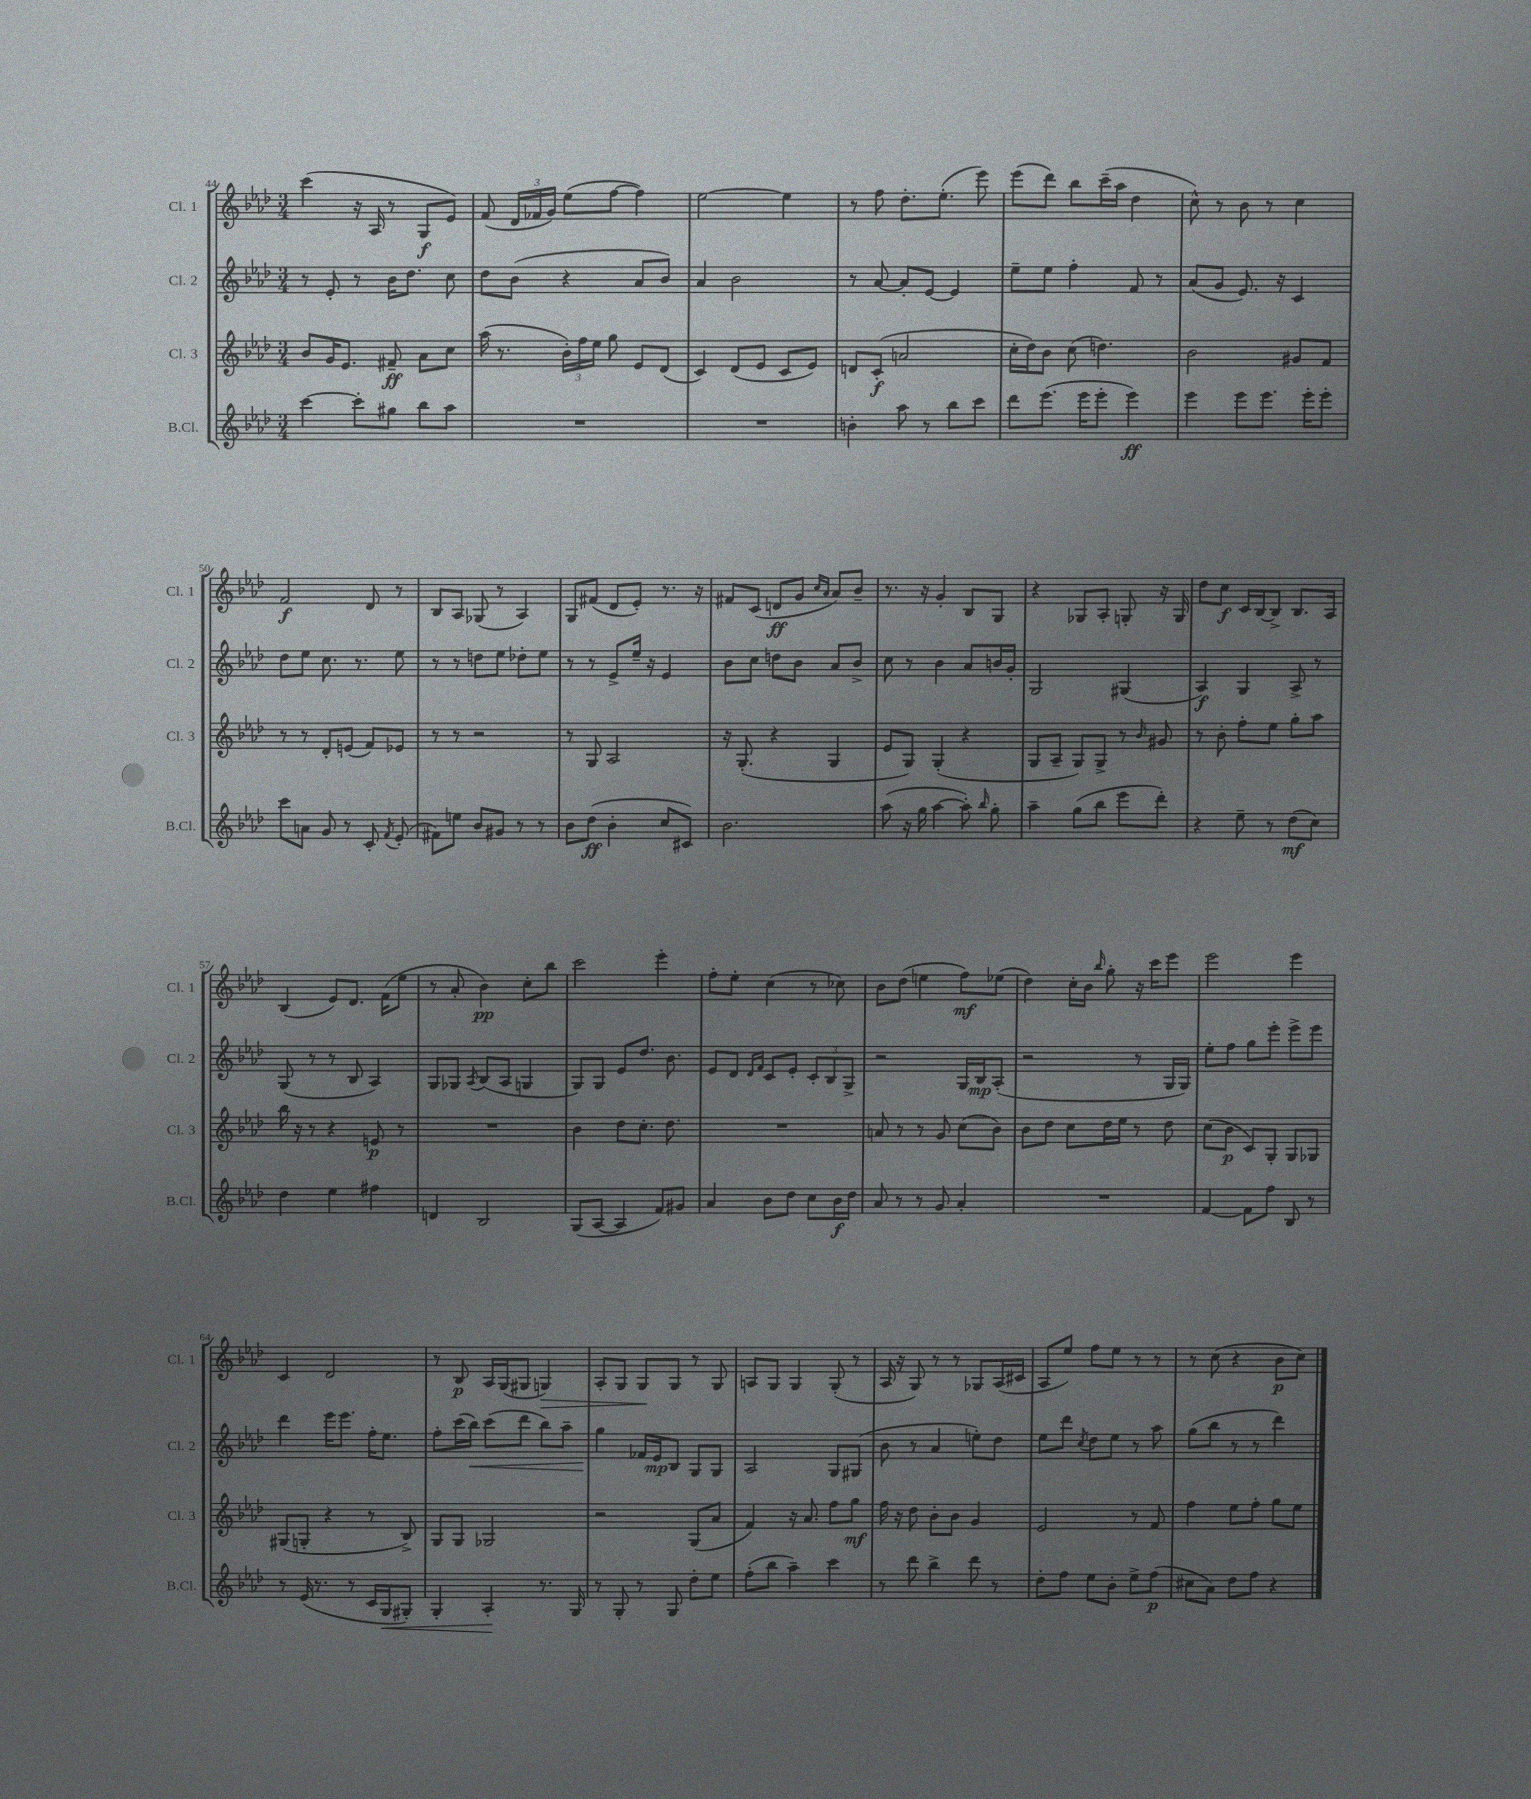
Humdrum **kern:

**kern	**dynam	**kern	**dynam	**kern	**dynam	**kern	**dynam
*part4	*part4	*part3	*part3	*part2	*part2	*part1	*part1
*staff4	*staff4	*staff3	*staff3	*staff2	*staff2	*staff1	*staff1
*I"B.Cl.	*	*I"Cl. 3	*	*I"Cl. 2	*	*I"Cl. 1	*
*I'B.Cl.	*	*I'Cl. 3	*	*I'Cl. 2	*	*I'Cl. 1	*
*clefG2	*	*clefG2	*	*clefG2	*	*clefG2	*
*k[b-e-a-d-]	*	*k[b-e-a-d-]	*	*k[b-e-a-d-]	*	*k[b-e-a-d-]	*
*M3/4	*	*M3/4	*	*M3/4	*	*M3/4	*
=44	=44	=44	=44	=44	=44	=44	=44
[4ccc\	.	8b-/L	.	8r	.	(4ccc\	.
.	.	16g/K	.	8e-'/	.	.	.
.	.	8.e-/J	.	.	.	.	.
8ccc'\L]	.	.	.	8r	.	16r	.
.	.	.	.	.	.	16A-/	.
8gg#X\J	.	8f#X~/	ff	16b-\KL	.	8r	.
.	.	.	.	8.dd-\J	.	.	.
8bb-\L	.	8a-\L	.	.	.	8G/L	f
8aa-\J	.	8cc\J	.	8cc\	.	8e-/J)	.
=45	=45	=45	=45	=45	=45	=45	=45
2.r	.	(16aa-\	.	8dd-\L	.	(8f/	.
.	.	8.r	.	.	.	.	.
.	.	.	.	(8b-\J	.	24d-/LL	.
.	.	.	.	.	.	24f-X/	.
.	.	.	.	.	.	24g/JJ)	.
.	.	24b-'\LL)	.	4r	.	(8ee-\L	.
.	.	24ff\	.	.	.	.	.
.	.	24ee-\JJ	.	.	.	.	.
.	.	8gg\	.	.	.	[8ff\J	.
.	.	8e-/L	.	8a-/L	.	4ff\])	.
.	.	(8d-/J	.	8b-/J)	.	.	.
=46	=46	=46	=46	=46	=46	=46	=46
2.r	.	4c/)	.	4a-/	.	[2ee-\	.
.	.	(8d-/L	.	2b-\	.	.	.
.	.	8e-/J	.	.	.	.	.
.	.	8c/L	.	.	.	4ee-\]	.
.	.	8e-/J)	.	.	.	.	.
=47	=47	=47	=47	=47	=47	=47	=47
4bn'\	.	8dn/L	.	8r	.	8r	.
.	.	(8c'/J	f	[8a-/	.	8ff\	.
8aa-\	.	2an/	.	8a-'/L]	.	8.dd-'\L	.
8r	.	.	.	[8e-/J	.	.	.
.	.	.	.	.	.	(8.ee-'\J	.
8bb-\L	.	.	.	4e-/]	.	.	.
8ccc\J	.	.	.	.	.	8eee-\)	.
=48	=48	=48	=48	=48	=48	=48	=48
8ddd-\L	.	16cc'\LL	.	8ee-~\L	.	(8eee-\L	.
.	.	16dd-\J)	.	.	.	.	.
(8.eee-\J	.	8b-\J	.	8ee-\J	.	8ddd-\J)	.
.	.	(8cc\	.	4ff'\	.	8bb-\L	.
16eee-\KL	.	.	.	.	.	.	.
8eee-'\J	.	4.ddn\)	.	.	.	(16ccc~\L	.
.	.	.	.	.	.	16aa-\JJ	.
4eee-\)	ff	.	.	8f/	.	4dd-\	.
.	.	.	.	8r	.	.	.
=49	=49	=49	=49	=49	=49	=49	=49
4eee-\	.	2b-\	.	(8a-/L	.	8cc^^\)	.
.	.	.	.	8g/J	.	8r	.
8eee-\L	.	.	.	8.e-/)	.	8b-\	.
8.eee-\J	.	.	.	.	.	8r	.
.	.	.	.	16r	.	.	.
.	.	8g#X/L	.	4c/	.	4cc\	.
16eee-'\KL	.	.	.	.	.	.	.
8eee-'\J	.	8f/J	.	.	.	.	.
!!LO:LB:g=z
=50	=50	=50	=50	=50	=50	=50	=50
8ccc\L	.	8r	.	8dd-\L	.	2f/	f
8an\J	.	8r	.	8ee-\J	.	.	.
8g/	.	8d-'/L	.	8.cc\	.	.	.
8r	.	(8en/J	.	.	.	.	.
.	.	.	.	8.r	.	.	.
8c'/	.	8f/L)	.	.	.	8d-/	.
8qf/	.	.	.	.	.	.	.
(8e-'/	.	8e-X/J	.	8ee-\	.	8r	.
=51	=51	=51	=51	=51	=51	=51	=51
8f#X\L)	.	8r	.	8r	.	8B-/L	.
8een\J	.	8r	.	8r	.	8A-/J	.
8b-/L	.	2r	.	8ddn\L	.	(8G-X/	.
8g#X/J	.	.	.	8ee-\J	.	8r	.
8r	.	.	.	8dd-X'\L	.	4A-/)	.
8r	.	.	.	8ee-\J	.	.	.
=52	=52	=52	=52	=52	=52	=52	=52
8b-\L	.	8r	.	8r	.	8G/L	.
(8dd-\J	ff	8G/	.	8r	.	(8f#X/J	.
4b-'\	.	2A-/	.	8e-^/L	.	8d-/L	.
.	.	.	.	16ee-~/Jk	.	8e-'/J)	.
.	.	.	.	16r	.	.	.
8cc/L	.	.	.	4e-/	.	8.r	.
8c#X/J)	.	.	.	.	.	.	.
.	.	.	.	.	.	16r	.
=53	=53	=53	=53	=53	=53	=53	=53
2.b-\	.	16r	.	8b-\L	.	8f#X/L	.
.	.	(8.G'/	.	.	.	.	.
.	.	.	.	8cc\J	.	(8c/J	.
.	.	4r	.	8ddn\L	.	8dn/L	ff
.	.	.	.	8b-\J	.	8g/J	.
.	.	.	.	.	.	16qqcc/LL	.
.	.	.	.	.	.	16qqa-/JJ	.
.	.	4G/	.	8a-/L	.	8a-/L)	.
.	.	.	.	8b-^/J	.	8b-~/J	.
=54	=54	=54	=54	=54	=54	=54	=54
(8aa-\	.	8e-/L	.	8cc\	.	8.r	.
16r	.	8G/J)	.	8r	.	.	.
16gg\	.	.	.	.	.	16r	.
[4aa-\	.	(4G'/	.	4b-\	.	4g'/	.
8aa-'\])	.	4r	.	8a-/L	.	8B-/L	.
16qqbb-/	.	.	.	.	.	.	.
8gg'\	.	.	.	16bn/L	.	8G/J	.
.	.	.	.	16g'/JJ	.	.	.
=55	=55	=55	=55	=55	=55	=55	=55
4aa-~\	.	8G/L	.	2G/	.	4r	.
.	.	8A-~/J	.	.	.	.	.
(8gg\L	.	8G/L)	.	.	.	8G-X/L	.
8bb-\J	.	8G^/J	.	.	.	8A-'/J	.
8eee-\L	.	8r	.	(4G#X/	.	8Gn'/	.
.	.	16qqb-/	.	.	.	.	.
8ddd-'\J)	.	8g#X/	.	.	.	16r	.
.	.	.	.	.	.	16G/	.
=56	=56	=56	=56	=56	=56	=56	=56
4r	.	8r	.	4A-/)	f	8dd-\L	.
.	.	8b-'\	.	.	.	8cc\J	f
8ee-~\	.	8ff'\L	.	4G/	.	16c/LL	.
.	.	.	.	.	.	[16B-/J	.
8r	.	8ee-\J	.	.	.	8B-^/J]	.
(8dd-\L	mf	8gg'\L	.	8A-^/	.	8.B-/L	.
8cc\J)	.	8aa-\J	.	8r	.	.	.
.	.	.	.	.	.	16A-/Jk	.
!!LO:LB:g=z
=57	=57	=57	=57	=57	=57	=57	=57
4dd-\	.	16bb-\	.	(8G/	.	(4B-/	.
.	.	16r	.	.	.	.	.
.	.	8r	.	8r	.	.	.
4ee-\	.	4r	.	8r	.	8e-/L)	.
.	.	.	.	8B-/	.	8.d-/J	.
4ff#X\	.	8en/	p	4A-/)	.	.	.
.	.	.	.	.	.	(16f\KL	.
.	.	8r	.	.	.	8ee-\J	.
=58	=58	=58	=58	=58	=58	=58	=58
4dn/	.	2.r	.	8G/L	.	8r	.
.	.	.	.	8G-X/J	.	8a-'/	.
.	.	.	.	8qA-/	.	.	.
2B-/	.	.	.	(8B-/L	.	4b-\)	pp
.	.	.	.	8A-/J	.	.	.
.	.	.	.	4Gn/	.	8cc'\L	.
.	.	.	.	.	.	8bb-\J	.
=59	=59	=59	=59	=59	=59	=59	=59
(8G/L	.	4b-\	.	8G/L)	.	2ccc\	.
[8A-/J	.	.	.	8G/J	.	.	.
4A-/]	.	8dd-\L	.	8e-/L	.	.	.
.	.	8.cc'\J	.	8.dd-/J	.	.	.
8f/L)	.	.	.	.	.	4eee-'\	.
.	.	8.dd-\	.	8.b-\	.	.	.
8g#X/J	.	.	.	.	.	.	.
=60	=60	=60	=60	=60	=60	=60	=60
4a-/	.	2.r	.	8e-/L	.	8ff'\L	.
.	.	.	.	8d-/J	.	8ee-'\J	.
.	.	.	.	16qqd-/LL	.	.	.
.	.	.	.	16qqf/JJ	.	.	.
8b-\L	.	.	.	8c/L	.	(4cc\	.
8dd-\J	.	.	.	8e-'/J	.	.	.
8cc\L	.	.	.	12c'/L	.	8r	.
.	.	.	.	12B-/	.	.	.
16b-\L	f	.	.	.	.	8cc-X\)	.
.	.	.	.	12G^/J	.	.	.
16dd-\JJ	.	.	.	.	.	.	.
=61	=61	=61	=61	=61	=61	=61	=61
8a-/	.	8an/	.	2r	.	8b-\L	.
8r	.	8r	.	.	.	(8dd-\J	.
8r	.	8r	.	.	.	4een\	.
8g/	.	8g/	.	.	.	.	.
4a-'/	.	(8cc\L	.	16G/LL	.	8ff\L)	mf
.	.	.	.	16B-/J	mp	.	.
.	.	8b-\J)	.	(8A-'/J	.	(8ee-X\J	.
=62	=62	=62	=62	=62	=62	=62	=62
2.r	.	8b-\L	.	2r	.	4dd-\)	.
.	.	8dd-\J	.	.	.	.	.
.	.	8cc\L	.	.	.	16cc'\LL	.
.	.	.	.	.	.	16b-\JJ	.
.	.	.	.	.	.	16qqbb-/	.
.	.	16dd-\L	.	.	.	8gg'\	.
.	.	16ee-\JJ	.	.	.	.	.
.	.	8r	.	8r	.	16r	.
.	.	.	.	.	.	16ccc\KL	.
.	.	8dd-\	.	16G/LL	.	8eee-\J	.
.	.	.	.	16G/JJ)	.	.	.
=63	=63	=63	=63	=63	=63	=63	=63
[4f/	.	(8cc\L	.	8ee-'\L	.	2eee-\	.
.	.	8b-\J	p	8ff\J	.	.	.
8f\L]	.	8c/L)	.	8gg\L	.	.	.
8ff\J	.	8G'/J	.	8eee-'\J	.	.	.
8B-/	.	8G/L	.	8eee-^\L	.	4eee-\	.
8r	.	8G-X/J	.	8eee-\J	.	.	.
!!LO:LB:g=z
=64	=64	=64	=64	=64	=64	=64	=64
8r	.	(8G#X/L	.	4ddd-\	.	4c/	.
(16e-/	.	8Gn'/J	.	.	.	.	.
8.r	.	.	.	.	.	.	.
.	.	4r	.	16eee-\KL	.	2d-/	.
.	.	.	.	8.eee-\J	.	.	.
8r	.	.	.	.	.	.	.
16c/LL	.	8r	.	16ff'\KL	.	.	.
!	!LO:HP:b	!	!	!	!	!	!
16G/J	<	.	.	8.ee-\J	.	.	.
8G#X'/J)	.	8B-^/)	.	.	.	.	.
=65	=65	=65	=65	=65	=65	=65	=65
4G'/	.	8G/L	.	8ff'\L	.	8r	.
.	.	8G/J	.	(16ccc\L	.	8B-/	p
!	!	!	!	!	!LO:HP:b	!	!
.	.	.	.	16bb-\JJ)	<	.	.
4A-'/	.	2G-X/	.	(8ccc\L	.	16A-/LL	.
.	.	.	.	.	.	(16G/J	.
.	.	.	.	8ddd-\J	.	8G#X/J	.
!	!	!	!	!	!	!	!LO:HP:b
8.r	[	.	.	8bb-\L)	.	4Gn/)	>
.	.	.	.	8aa-~\J	.	.	.
16G/	.	.	.	.	.	.	.
=66	=66	=66	=66	=66	=66	=66	=66
8r	.	2r	.	4gg\	.	8A-'/L	.
8G'/	.	.	.	.	.	8G/J	.
8r	.	.	.	16f-X/LL	[	8G/L	.
.	.	.	.	16e-/J	mp	.	.
8G/	.	.	.	8B-/J	.	8G/J	]
8dd-'\L	.	(8G/L	.	8G/L	.	8r	.
8ee-\J	.	8a-/J	.	8G/J	.	8G/	.
=67	=67	=67	=67	=67	=67	=67	=67
(8ff'\L	.	4f/)	.	2A-/	.	8An/L	.
8bb-\J	.	.	.	.	.	8G/J	.
4aa-~\)	.	16r	.	.	.	4G/	.
.	.	8.a-/	.	.	.	.	.
4ccc\	.	8ff\L	.	8G/L	.	(8G'/	.
.	.	8gg\J	mf	(8G#X/J	.	8r	.
=68	=68	=68	=68	=68	=68	=68	=68
8r	.	16ff\	.	8b-\	.	16A-/	.
.	.	16r	.	.	.	16r	.
8ddd-\	.	8dd-\	.	8r	.	8G/)	.
4bb-^\	.	8b-'\L	.	4a-/	.	8r	.
.	.	8b-\J	.	.	.	8r	.
8ddd-\	.	4g/	.	8een'\L)	.	8G-X/L	.
8r	.	.	.	8dd-\J	.	(16A-/L	.
.	.	.	.	.	.	16c#X/JJ	.
=69	=69	=69	=69	=69	=69	=69	=69
8dd-'\L	.	2e-/	.	8ee-\L	.	8A-/L	.
8ff\J	.	.	.	8ddd-\J	.	8ee-/J)	.
.	.	.	.	8qcc/	.	.	.
8ee-\L	.	.	.	8dd-\L	.	8ff\L	.
8b-'\J	.	.	.	8ee-\J	.	8ee-\J	.
8ee-^\L	.	8r	.	8r	.	8r	.
(8ff\J	p	8f/	.	8aa-\	.	8r	.
=70	=70	=70	=70	=70	=70	=70	=70
8cc#X\L	.	4ff\	.	(8gg\L	.	8r	.
8a-\J)	.	.	.	8bb-\J	.	(8cc\	.
8dd-\L	.	8ee-\L	.	8r	.	4r	.
8ff\J	.	8ff'\J	.	8r	.	.	.
4r	.	8gg\L	.	4ddd-\)	.	8b-\L	p
.	.	8ee-\J	.	.	.	8cc\J)	.
==	==	==	==	==	==	==	==
*-	*-	*-	*-	*-	*-	*-	*-
